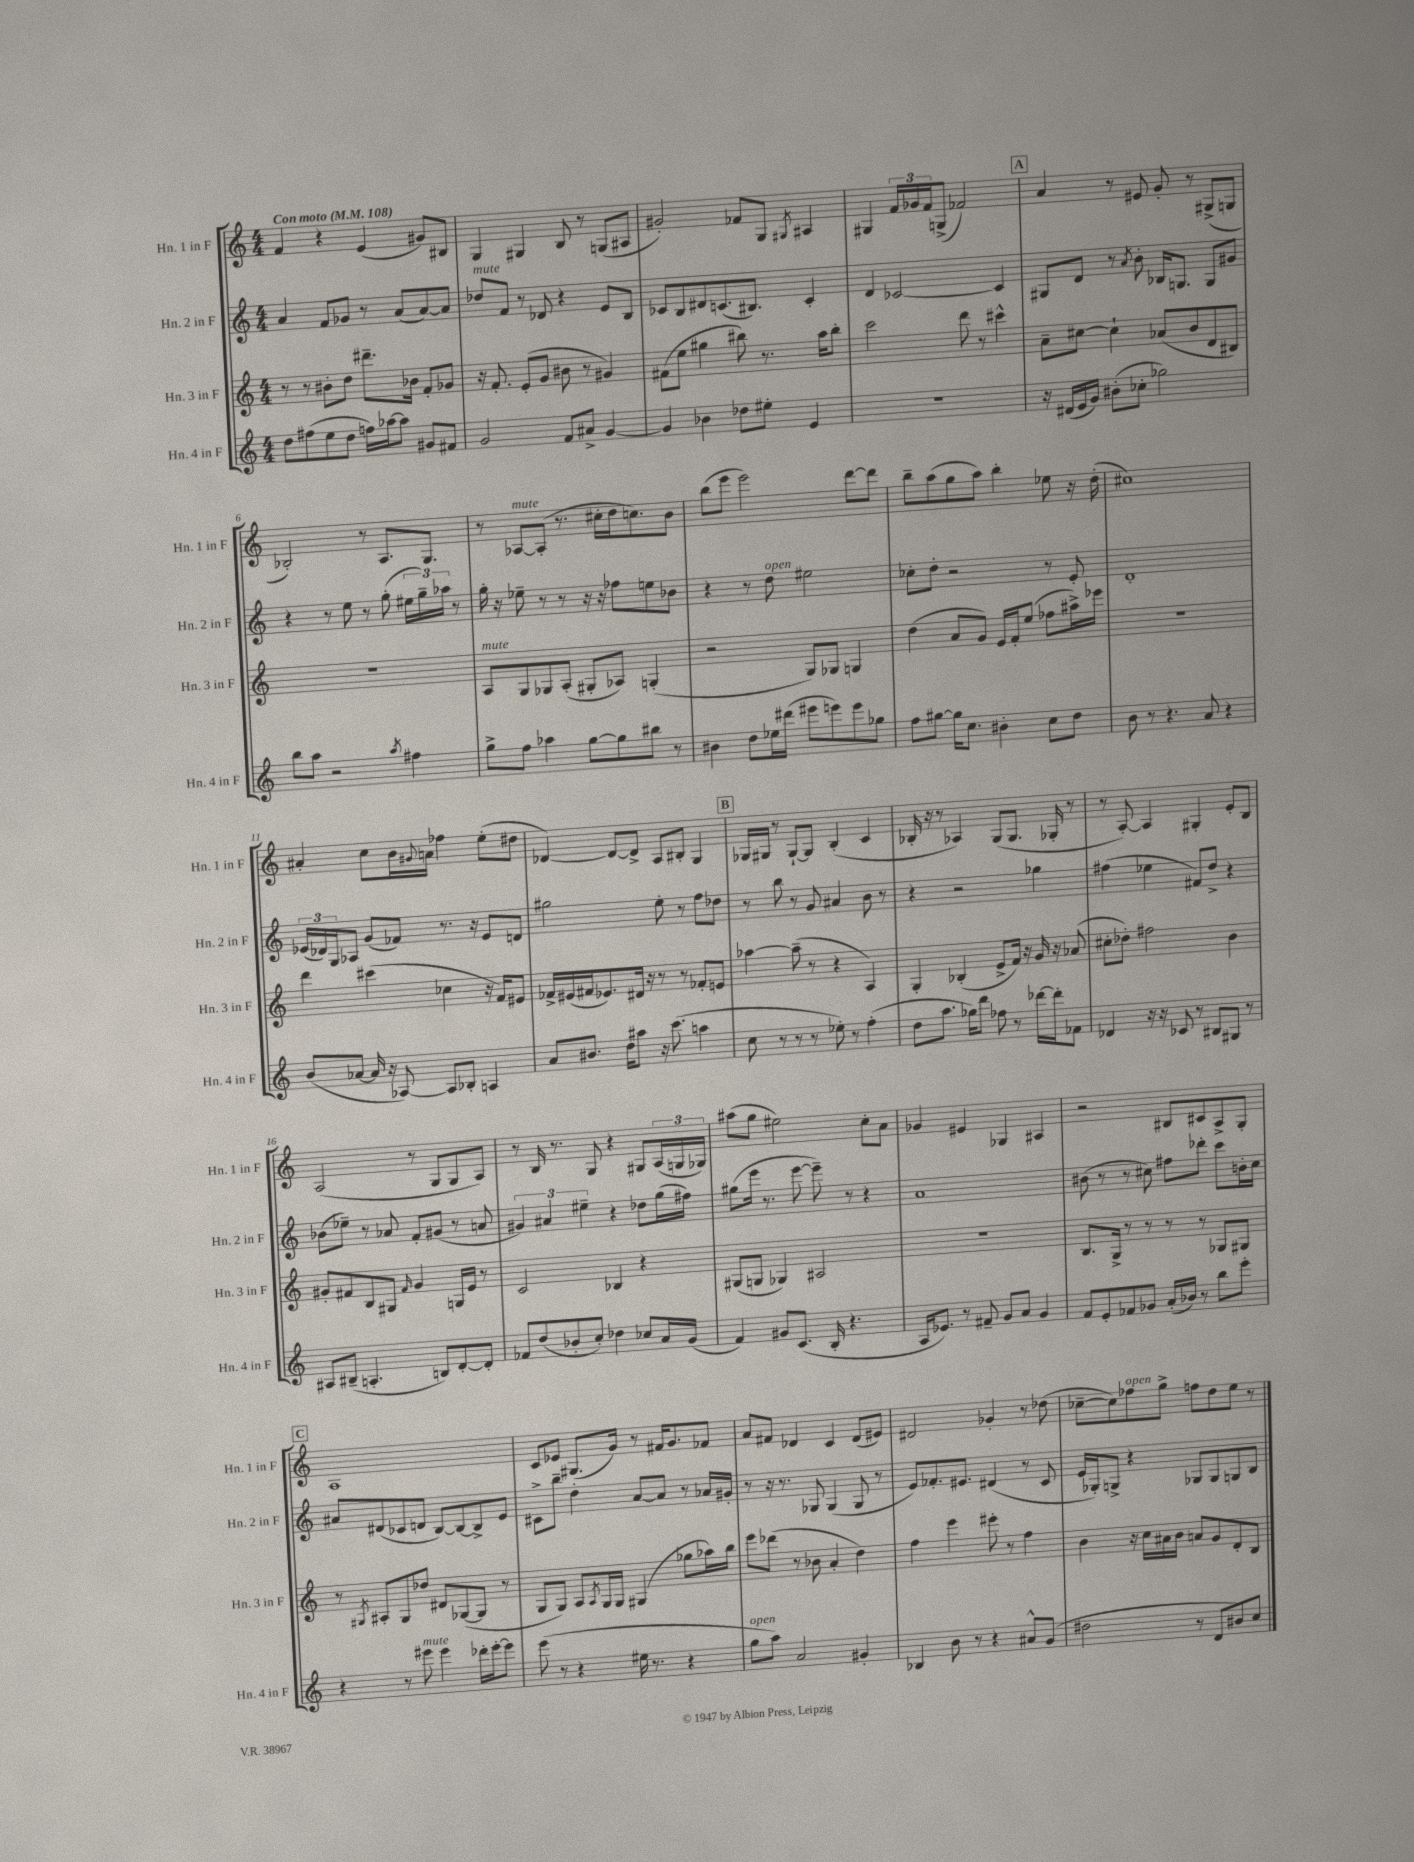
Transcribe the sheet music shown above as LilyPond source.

<<
\new StaffGroup <<
\new Staff = "s0" \with { instrumentName = "Hn. 1 in F" shortInstrumentName = "Hn. 1 in F" } {
    \clef treble \key c \major \numericTimeSignature \time 4/4 \tempo "Con moto" 4 = 108
    f'4 r4 e'4( gis'8) bis8 |
    g4 gis4 b8 r8 g8( ais8 |
    gis'2-.) fes'8 g8 \acciaccatura { gis8 } ais4 |
    gis4 \tuplet 3/2 { f'16 ges'16 f'16 } g8->( fes'2) |
    \mark \markup { \box "A" } a'4 r8 eis'8 g'8-. r8 gis8->( g8 |
    bes2-.) r8 a8. g8. |
    r8 aes8~^\markup { \italic "mute" } aes8-.( r8. cis''16-. d''16 c''8.) b'8 |
    b''8( e'''8 e'''2) d'''8~ d'''8 |
    b''8-- a''8( g''8 a''8) b''4-. ees''8 r16 d''16-.( |
    cis''1) |
    ais'4-. c''8 b'16 \appoggiatura { gis'8 } a'16 fes''4 e''8-.( dis''8 |
    des'4~) des'8~ des'8-> a8 bis8-. g4 |
    \mark \markup { \box "B" } ges16 gis16 r8 gis8~-! gis8 b4-.( c'4 |
    bes16-. r16 r8 aes4) g8( g8. ges16-. r8 |
    r8 a8~-.) a4 gis4-. e'8-. b8 |
    a2( r8 g8 g8 a8) |
    r8 b16 r8. g8 r4 gis8 \tuplet 3/2 { a16( g16 ges16) } |
    ais''8( g''8 eis''2) c''8-. a'8 |
    ges'4 eis'4 ges4 ais4 |
    r2 bis8 cis'8 a8-> g8-. |
    \mark \markup { \box "C" } a1 |
    c'8 ees'8 gis8.( g'16) r8 fis'16 g'8. fes'8 |
    a'8 fis'8 des'4 c'4 des'8( eis'8) |
    dis'2 ges'4-. r8 des''8( |
    ces''8~-- ces''8) fes''8^\markup { \italic "open" } g''8-> f''8 d''8 e''8 r8 \bar "|." |
}
\new Staff = "s1" \with { instrumentName = "Hn. 2 in F" shortInstrumentName = "Hn. 2 in F" } {
    \clef treble \key c \major \numericTimeSignature \time 4/4
    a'4 f'8 ges'8 r8 a'8( a'8~) a'8 |
    des''8^\markup { \italic "mute" } f'8 r8 des'8 r4 e'8 b8 |
    ces'8 b8 dis'8 c'8.( bis8.) c'4-. |
    d'4 ces'2~ ces'4 |
    \mark \markup { \box "A" } gis8 d'8 r8 \acciaccatura { a'8 } b'8-. bes16 g8. g8 gis'8 |
    r4 r8 e''8 r8 g''8-.( \tuplet 3/2 { eis''16 g''16--) aes''16 } r8 |
    g''16-. r16 ees''8-- r8 r8 r16 r16 fes''8 e''8 bes'8 |
    r4 r8 d''8^\markup { \italic "open" } eis''2 |
    ces''8-. d''8-. r2 r8 e'8-. |
    d'1-. |
    \tuplet 3/2 { ees'16( des'16) g16 } aes8 g'8( fes'8) r8. r16 ees'8 d'8 |
    gis''2 e''8-. r8 f''8 des''8 |
    \mark \markup { \box "B" } r8 b''8 r8 g'8 ais'4 b'8 r8 |
    r4 r2 ges''4 |
    fis''4( ees''4 fis'8) d''8-> r4 |
    bes'8( ees''8--) r8 aes'8 f'8-. gis'8( r8 a'8 |
    \tuplet 3/2 { gis'4) ais'4 eis''4-- } r4 des''8 g''16( fis''16) |
    gis''8( e'''16 r8. e'''8~ e'''8--) r8 r4 |
    a'1 |
    bis'8( r8 r8 cis''8) fis''8 des'''8-. c'''8 b'16-. cis''16 |
    \mark \markup { \box "C" } ais'8 dis'8( ces'8 d'8 b8~) b8~ b8-> e'8 |
    cis'8-> b''8-- d''4-. a'8~ a'8 r8 aes'16 gis'16-. |
    r8 r16 r8. ges8 ges4( ges8 r8 |
    e'8) fes'8.-. eis'8. dis'4( r8 c'8 |
    e'16 ges16-.) g8-> r4 ges8 ges8 g8 b8 \bar "|." |
}
\new Staff = "s2" \with { instrumentName = "Hn. 3 in F" shortInstrumentName = "Hn. 3 in F" } {
    \clef treble \key c \major \numericTimeSignature \time 4/4
    r8 r8 bis'8-. d''8 dis'''8.-- bes'16 f'8-. ges'8 |
    r16 f'8.-. e'8-.( g'8 bis'8 r8 gis'4) |
    fis'8( e''8 gis''4 bis''8) r8. a''16 bis''8-. |
    c'''2 d'''8 r8 cis'''4-^ |
    \mark \markup { \box "A" } a'8-- cis''8~ cis''4-! aes'8( b'8 d'8 bis8) |
    R1 |
    a8^\markup { \italic "mute" } g8 ges8 a8-.( gis8-. aes8) g4-.( |
    r2 g8) ges8 g4 |
    d''4( a'8 g'8) e'16 f'16-. e''8( fes''8 ais''16->) ees'''16 |
    R1 |
    d'''4 cis'''4( ces''4 r16 f'16) eis'8 |
    fes'16-> eis'16( fis'16 ees'8.) dis'16 r16 r8 r8 fes'8-. e'8 |
    \mark \markup { \box "B" } aes''4~ aes''8--( r8 r4 a4) |
    g4-. bes4-.( e'8-> f'16) r16 g'16 r16 aes'8( |
    cis''8-. des''8-.) fis''2 b'4 |
    gis'8-. fis'8 b8 gis8 \grace { fis'16 } gis'4 g16 e'16 r8 |
    c'2 bes4 r4 |
    gis8( g8 ges4) ais2 |
    r1 |
    b8. g16-> r8 r8 r8 r8 ges8 gis8 |
    \mark \markup { \box "C" } r8 \acciaccatura { gis8 } ais8-. gis8 des''8 dis'8 ges8~( ges8 r8 |
    g8 g8) a8 \acciaccatura { a8 } g16 g16 gis4( ges''8 aes''16) b''16 |
    e'''8 des'''8( r8 bes'8 a'4-. d''4) |
    f''4 e'''4 eis'''8-. r8 f''4 |
    b'4 r16 c''16 ais'16 b'16 a'8 g'8 d'8-. b8 \bar "|." |
}
\new Staff = "s3" \with { instrumentName = "Hn. 4 in F" shortInstrumentName = "Hn. 4 in F" } {
    \clef treble \key c \major \numericTimeSignature \time 4/4
    d''8 fis''8( e''8 d''8 f''16) aes''16~ aes''8 gis'8 fis'8 |
    g'2 f'8 ais'8-> g'4~ |
    g'4 bes'4 des''8 eis''8-. e'4 |
    R1 |
    \mark \markup { \box "A" } r16 dis'16( e'16 g'16) bis'8-.( ces''8-. ges''2) |
    b''8 a''8 r2 \acciaccatura { a''8 } fis''4 |
    g''8-> f''8 aes''4 g''8~ g''8 bis''8 r8 |
    bis'4 d''8 ees''16 dis'''16( eis'''8 e'''8) e'''8 ges''8 |
    f''8 gis''8~ gis''16 c''8. bis'4-. c''8 d''8 |
    b'8 r8 r4. a'8 r4 |
    b'8( aes'8~ aes'16 r16 aes8~) aes8 bes8-. a4 |
    a'8 bis'8. d''16 ais''8 r16 c'''8.( a''4 |
    \mark \markup { \box "B" } c''8 r8 r8 r8 ees''8-.) r8 f''4-.( |
    d''8 a''8. ges''16) d'''8 fes''8 r8 des'''16~ des'''16-. fes'8 |
    des'4 r16 r16 ces'8 r8 bis8 gis8 r8 |
    ais8 bis8--( a4.-. b8) d'8~-. d'8-. |
    fes'8 d''8( bes'8-. c''8-.) des''4 ces''8 a'16 g'16( |
    f'4) gis'8 c'8.( b16-. r4. |
    a16 ees'8.) r8 fis'8-- g'8 a'8 g'4 |
    f'8 e'8-. fes'8 ges'8 a'16-.( bes'16) r8 b''8 e'''8-. |
    \mark \markup { \box "C" } r4 r8 eis'''8^\markup { \italic "mute" } eis'''4 des'''16-. eis'''16~-. eis'''8 |
    e'''8( r8 r4 eis''16 r8. r4 |
    g''8^\markup { \italic "open" } a''8) a'2 gis'4-. |
    bes4 b'8 r8 r4 ais'8-^ g'8( |
    dis''2 r8 d'8 bis'8) c''8 \bar "|." |
}
>>
>>
